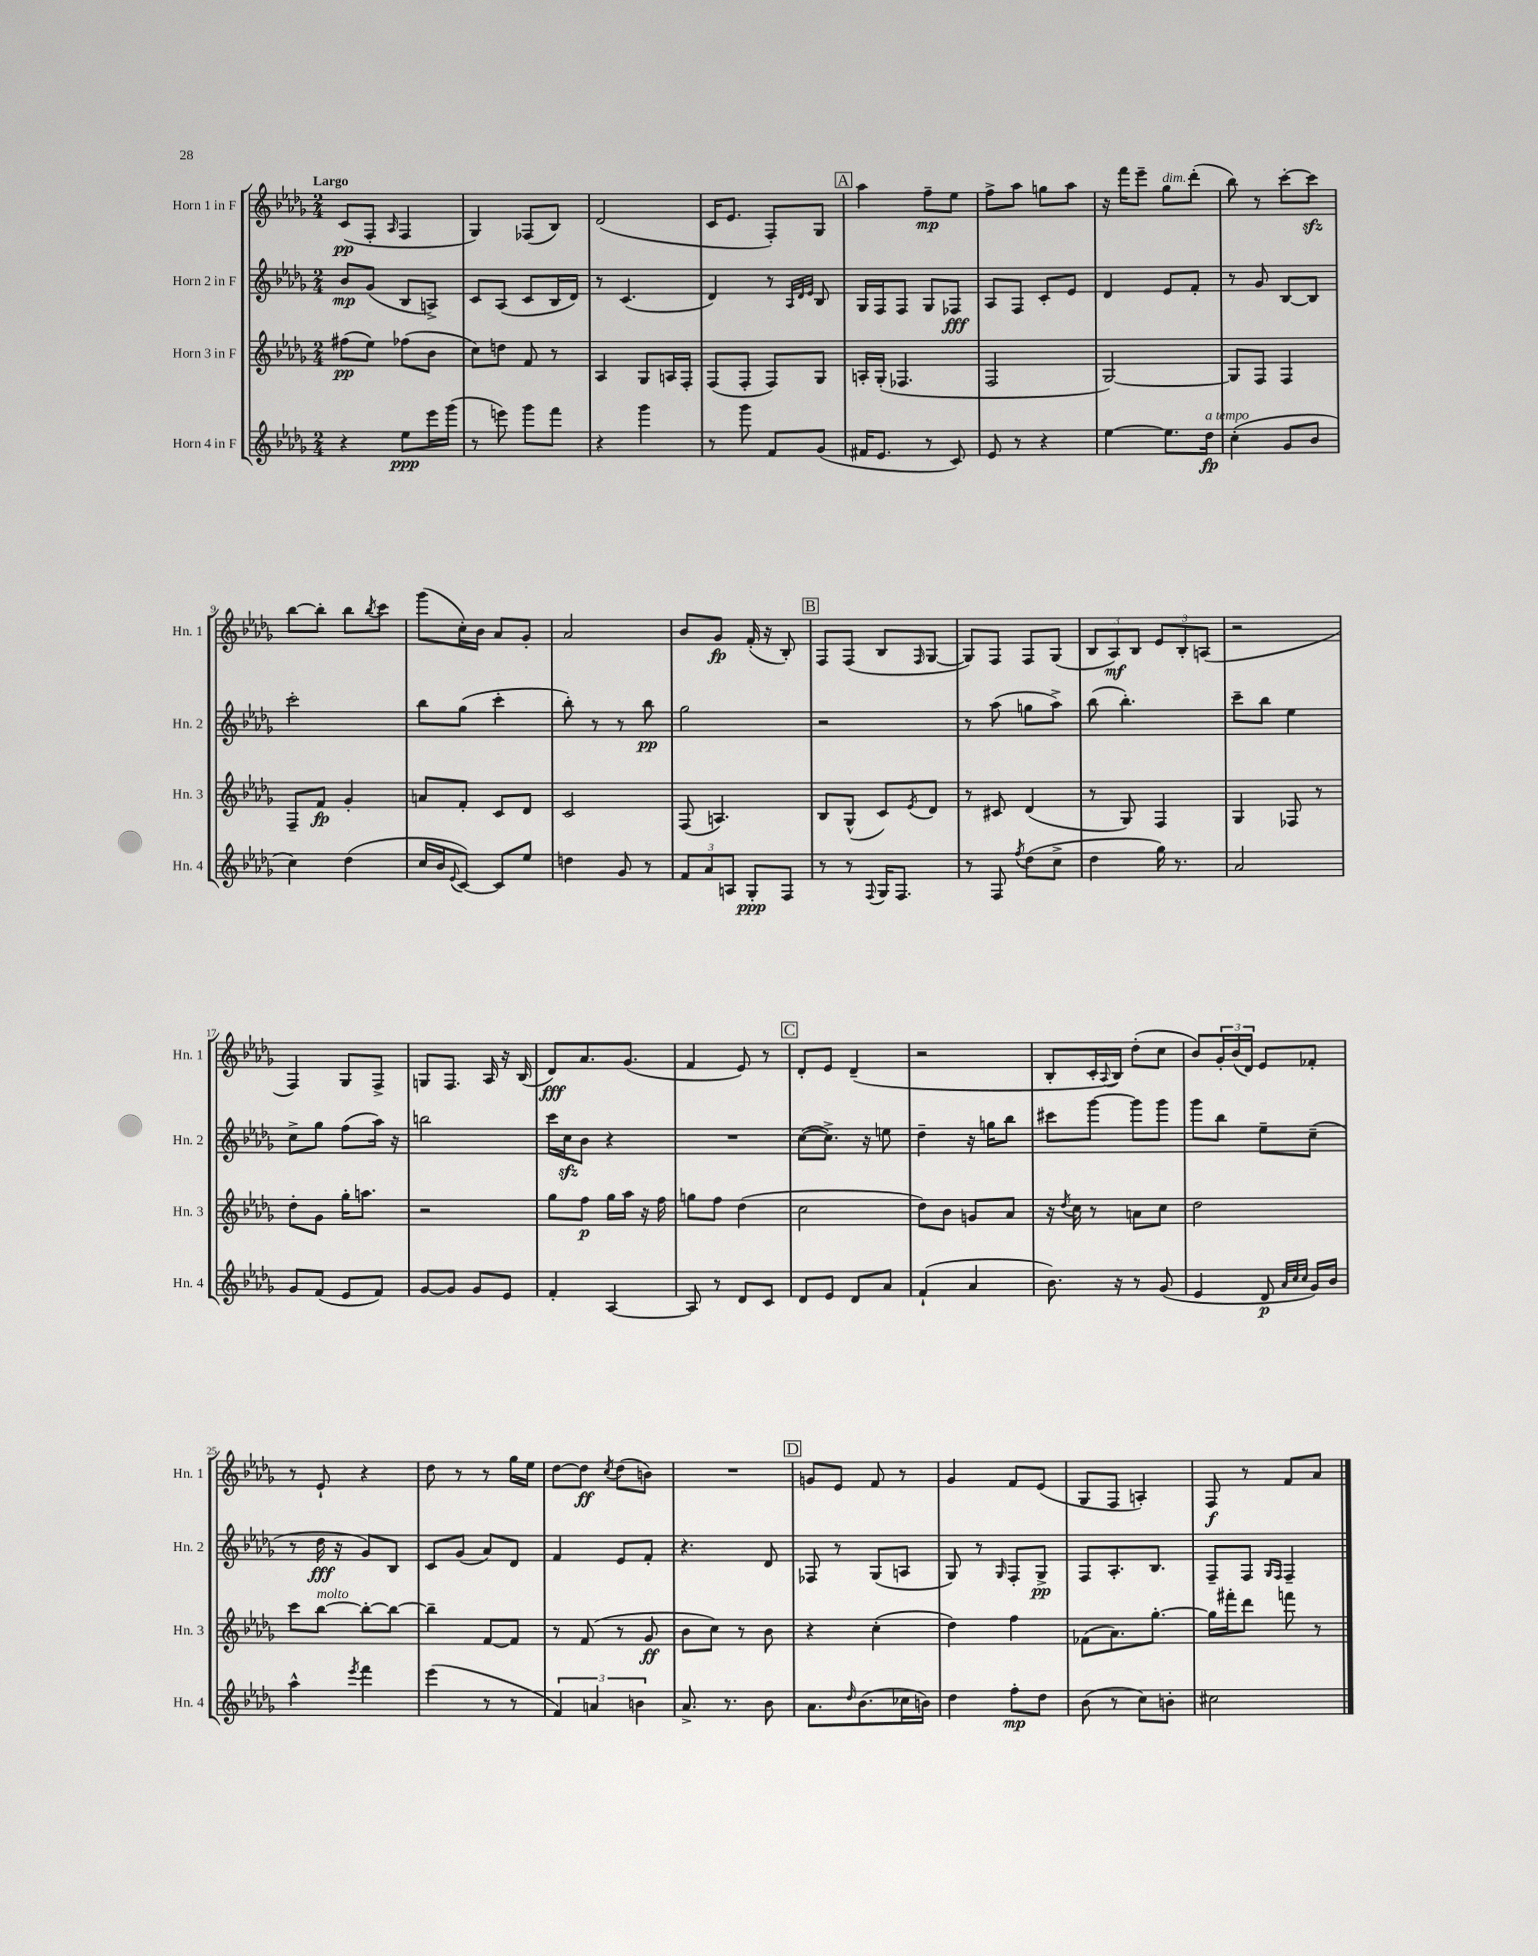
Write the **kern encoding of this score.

**kern	**kern	**kern	**kern
*staff4	*staff3	*staff2	*staff1
*clefG2	*clefG2	*clefG2	*clefG2
*k[b-e-a-d-g-]	*k[b-e-a-d-g-]	*k[b-e-a-d-g-]	*k[b-e-a-d-g-]
*M2/4	*M2/4	*M2/4	*M2/4
4r	(8ff#\L	8b-/L	(8c/L
.	8ee-\J)	(8g-/J	8F'/J
.	.	.	16qqA-/
8ee-\L	(8ff-\L	8B-/L	4F/
16eee-\L	8b-\J	8A^/J)	.
(16ggg-\JJ	.	.	.
=	=	=	=
8r	8cc\L)	8c/L	4G-/)
8eee\)	8dd\J	(8A-/J	.
8ggg-\L	8f/	8c/L	(8F-/L
8fff\J	8r	16B-/L	8B-/J)
.	.	16d-/JJ)	.
=	=	=	=
4r	4A-/	8r	(2d-/
.	.	(4.c/	.
4ggg-\	8G-/L	.	.
.	16A/L	.	.
.	16F'/JJ	.	.
=	=	=	=
8r	(8F/L	4d-/)	16c/LK
.	.	.	8.e-/J
8ggg-\	8F'/J	.	.
8f/L	8F/L)	8r	8F'/L)
.	.	32qqA-/LLL	.
.	.	32qqd-/	.
.	.	32qqe-/JJJ	.
(8g-/J	8G-/J	8B-/	8G-/J
=	=	=	=
16f#/LK	16A'/LL	16G-/LL	4aa-\
8.e-/J	(16G-'/JJ	16F/J	.
.	4.F-/	8F/J	.
8r	.	8G-/L	8ff~\L
8c/)	.	8F-/J	8ee-\J
=	=	=	=
8e-/	2F/	8A-/L	8ff^\L
8r	.	8F/J	8aa-\J
4r	.	8c'/L	8gg\L
.	.	8e-/J	8aa-\J
=	=	=	=
[4ee-\	[2G-/)	4d-/	16r
.	.	.	16fff\LK
.	.	.	8eee-~\J
8.ee-\]L	.	8e-/L	8gg-\L
.	.	8f'/J	(8ddd-'\J
16dd-\Jk	.	.	.
=	=	=	=
(4cc'\	8G-/]L	8r	8bb-\)
.	8F/J	8g-/	8r
8g-/L	4F/	[8B-/L	[8ccc'\L
8b-/J	.	8B-/]J	8ccc\]J
=	=	=	=
4cc\)	8F~/L	2ccc'\	[8bb-\L
.	8f/J	.	8bb-'\]J
(4dd-\	4g-'/	.	8bb-\L
.	.	.	8qbb-/
.	.	.	8ccc\J
=	=	=	=
16cc/LL	8a/L	8bb-\L	(8ggg-\L
16b-/J	.	.	.
8qqe-/	.	.	.
[8c/J)	8f'/J	(8gg-\J	16cc'\L)
.	.	.	16b-\JJ
8c/]L	8c/L	4ccc'\	8a-/L
8ee-/J	8d-/J	.	8g-'/J
=	=	=	=
4dd\	2c/	8bb-'\)	2a-/
.	.	8r	.
8g-/	.	8r	.
8r	.	8bb-\	.
=	=	=	=
12f/L	(8F/	2gg-\	8b-/L
12a-/	.	.	.
.	4.A/)	.	8g-/J
12A/J	.	.	.
8G-'/L	.	.	(16f'/
.	.	.	16r
8F/J	.	.	8B-'/)
=	=	=	=
8r	8B-/L	2r	8F/L
8r	(8G-^^/J	.	(8F/J
8qqF/	.	.	.
16G-/LK	8c/L)	.	8B-/L
8.F/J	.	.	.
.	8qe-/	.	16qqF/
.	8d-/J	.	[8G-/J
=	=	=	=
8r	8r	8r	8G-/]L)
8F/	8c#/	(8aa-\	8F/J
8qff/	.	.	.
(8dd-\L	(4d-/	8gg\L	8F/L
8cc^\J	.	8aa-^\J)	(8G-/J
=	=	=	=
4dd-\	8r	(8bb-\	12B-/L
.	.	.	12A-/)
.	8G-/)	4.bb-'\)	.
.	.	.	12B-/J
16gg-\)	4F/	.	12e-/L
8.r	.	.	.
.	.	.	12B-'/
.	.	.	(12A/J
=	=	=	=
2a-/	4G-/	8ccc~\L	2r
.	.	8bb-\J	.
.	8F-/	4ee-\	.
.	8r	.	.
=	=	=	=
8g-/L	8dd-'\L	8cc^\L	4F/)
(8f/J	8g-\J	8gg-\J	.
8e-/L	16gg-'\LK	(8ff\L	8G-/L
.	8.aa\J	.	.
8f/J)	.	16aa-\Jk)	8F^/J
.	.	16r	.
=	=	=	=
[8g-/L	2r	2bb\	8G/L
8g-/]J	.	.	8.F/J
8g-/L	.	.	.
.	.	.	16A-/
8e-/J	.	.	16r
.	.	.	(16B-/
=	=	=	=
4f'/	8gg-\L	16ccc\LL	8d-/L)
.	.	16cc\J	.
.	8ff\J	8b-\J	8.a-/
[4A-/	16gg-\LL	4r	.
.	16aa-\JJ	.	(8.g-/J
.	16r	.	.
.	16ff\	.	.
=	=	=	=
8A-/]	8gg\L	2r	4f/
8r	8ff\J	.	.
8d-/L	(4dd-\	.	8e-/)
8c/J	.	.	8r
=	=	=	=
8d-/L	2cc\	([8cc\L	8d-'/L
8e-/J	.	8.cc^\]J)	8e-/J
8d-/L	.	.	(4d-~/
.	.	16r	.
8a-/J	.	8ee\	.
=	=	=	=
(4f`/	8dd-\L)	4dd-~\	2r
.	8b-\J	.	.
4a-/	8g/L	16r	.
.	.	16gg\LK	.
.	8a-/J	8bb-\J	.
=	=	=	=
8.b-\)	16r	8ccc#\L	8B-'/L
.	8qdd-/	.	.
.	16cc\	.	.
.	8r	[8ggg-\J	16c'/L
.	.	.	8qqA-/
16r	.	.	16B-/JJ)
8r	8a\L	8ggg-\]L	(8dd-'\L
(8g-/	8cc\J	8ggg-\J	8cc\J
=	=	=	=
4e-/	2dd-\	8ggg-\L	8b-/L)
.	.	8bb-\J	24g-'/L
.	.	.	(24b-/
.	.	.	24d-/JJ)
8d-/	.	8ee-~\L	8e-/L
32qqa-/LLL	.	.	.
32qqcc/	.	.	.
32qqcc/JJJ	.	.	.
16g-/LL)	.	(8cc~\J	8f-'/J
16b-/JJ	.	.	.
=	=	=	=
4aa-^^\	8ccc\L	8r	8r
.	[8bb-\J	16dd-\	8e-`/
.	.	16r	.
8qeee-/	.	.	.
4fff\	8bb-'\_L	8g-/L)	4r
.	8bb-\_J	8B-/J	.
=	=	=	=
(4eee-\	4bb-~\]	8c/L	8dd-\
.	.	(8g-/J	8r
8r	[8f/L	8a-/L)	8r
8r	8f/]J	8d-/J	16gg-\LL
.	.	.	16ee-\JJ
=	=	=	=
6f/)	8r	4f/	[8dd-\L
.	(8f/	.	8dd-\]J
6a/	.	.	.
.	.	.	8qcc/
.	8r	8e-/L	(8dd-\L
6b\	.	.	.
.	8g-/	8f'/J	8b\J)
=	=	=	=
8.a-^/	8b-\L	4.r	2r
.	8cc\J)	.	.
8.r	.	.	.
.	8r	.	.
8b-\	8b-\	8d-/	.
=	=	=	=
8.a-\L	4r	8F-/	8g/L
.	.	8r	8e-/J
16qqdd-/	.	.	.
(8.b-\	.	.	.
.	(4cc'\	(8G-/L	8f/
16cc-\L	.	8A/J	8r
16b\JJ)	.	.	.
=	=	=	=
4dd-\	4dd-\)	8G-/)	4g-/
.	.	8r	.
.	.	16qqG-/	.
8ff'\L	4ff\	8F'/L	8f/L
8dd-\J	.	8G-^/J	(8e-/J
=	=	=	=
(8b-\	(8f-\L	8F/L	8G-/L
8r	8.a-\)	8.A-'/	8F/J
8cc\L)	.	.	4A'/)
.	[8.gg-'\J	8.B-/J	.
8b'\J	.	.	.
=	=	=	=
2cc#\	16gg-\]LL	8F~/L	8F/
.	16fff#'\J	.	.
.	8ddd-\J	8F/J	8r
.	.	16qqG-/LL	.
.	.	16qqF/JJ	.
.	8fff\	4F~/	8f/L
.	8r	.	8a-/J
==	==	==	==
*-	*-	*-	*-
